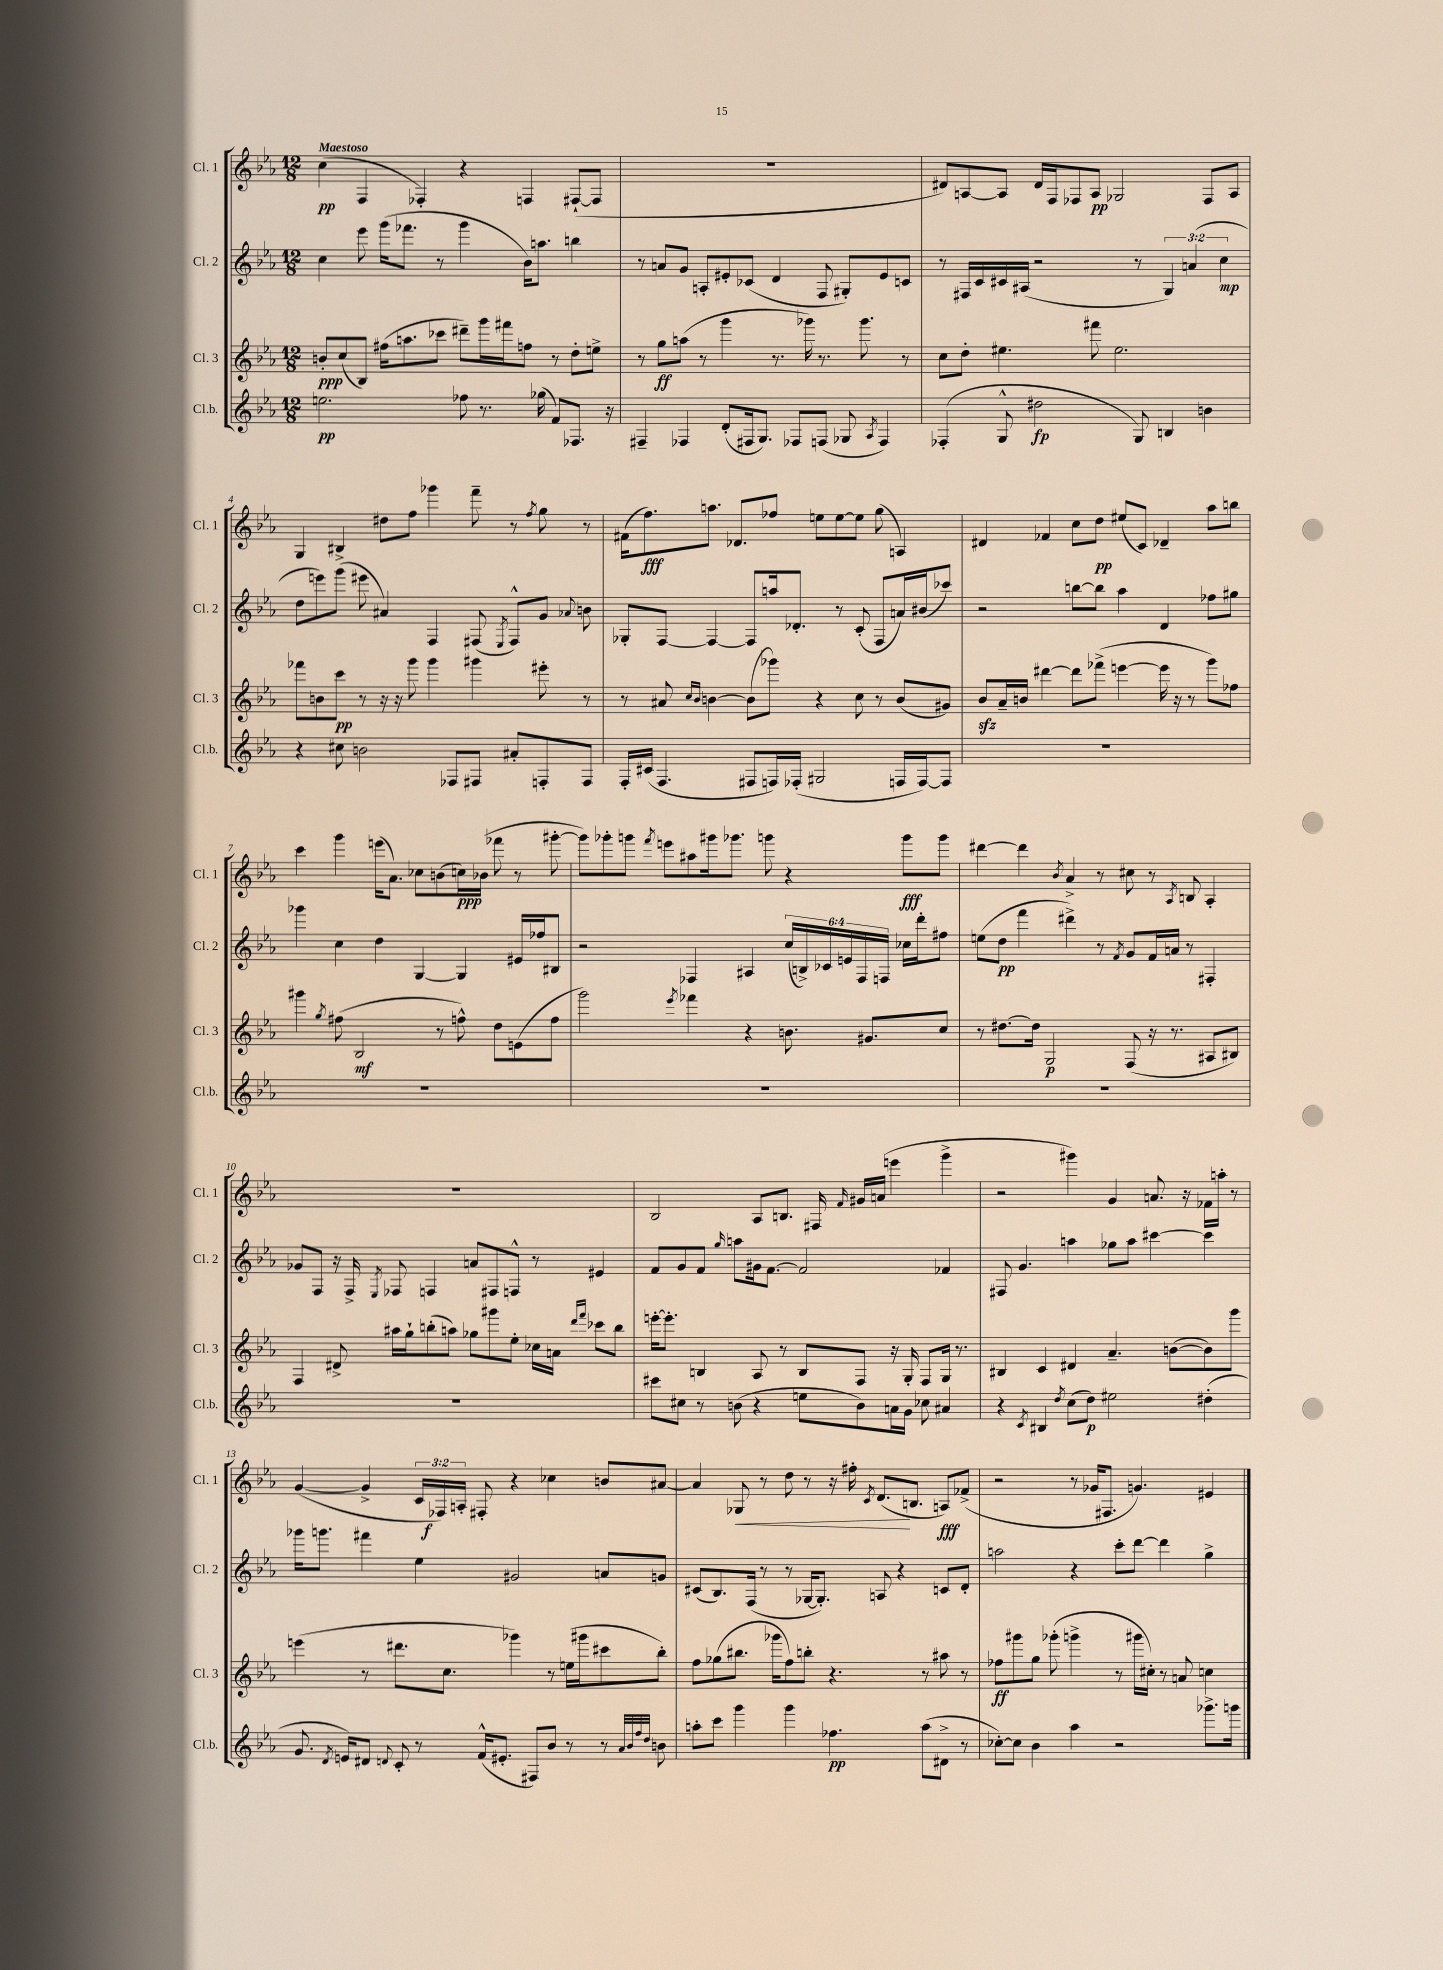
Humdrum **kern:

**kern	**kern	**kern	**kern
*staff4	*staff3	*staff2	*staff1
*clefG2	*clefG2	*clefG2	*clefG2
*k[b-e-a-]	*k[b-e-a-]	*k[b-e-a-]	*k[b-e-a-]
*M12/8	*M12/8	*M12/8	*M12/8
2.ee	8b'	4cc	(4cc
.	(8cc	.	.
.	8B-)	8eee-	4F
.	(16ff#	(16ggg	.
.	8.aa	8.fff-	.
.	.	.	4F-')
.	8ccc-	8r	.
8ff-	8ddd#~)	4ggg	4r
8.r	16ggg	.	.
.	16fff#	.	.
.	8ff	16b-)	4F
(16gg-	.	8.aa	.
8f)	8r	.	.
8.F-	8dd'	4bb	([8F#`
.	8ee^	.	8F#]
16r	.	.	.
=	=	=	=
4F#~	8r	8r	1.r
.	8gg	8a	.
4F-	(8aa	8g	.
.	8r	8A'	.
(8d'	4ggg	8e#'	.
16F#	.	(8c-	.
8.G)	.	.	.
.	8.r	4d	.
8F-	.	.	.
.	16ggg-)	.	.
(8F	8.r	8F	.
8G-	.	8G#')	.
.	8.ggg-	.	.
8qA-	.	.	.
4F)	.	8e#	.
.	8r	8c	.
=	=	=	=
(4F-'	8cc	8r	8d#)
.	8dd'	16F#	[8A
.	.	16c	.
8G^^	4.ee#	16c#	8A]
.	.	(16A#	.
2dd#	.	2r	16d#
.	.	.	16F
.	.	.	8F-
.	8fff#	.	8A
.	2.ee#	.	2G-
8G)	.	8r	.
4B	.	6G)	.
.	.	(6a	.
4b	.	.	8F-
.	.	6cc	.
.	.	.	8A
=	=	=	=
4r	8fff-	8dd	4G
.	8b	8eee)	.
8cc#	8ccc	(8ggg	4B#^
2b	8r	8eee#	.
.	16r	4a#)	8dd#
.	16r	.	.
.	8ggg	.	8ff
.	4ggg	4F	4ggg-
8F-	.	.	.
8F#	4ggg#	(8F#	8fff~
.	.	8qE-	.
8a#'	.	8F#^^)	8r
.	.	.	8qff
8F'	8eee#'	8g	8gg
.	.	8qqa-	.
8F	8r	8b	8r
=	=	=	=
16F'	8r	8G-'	(16f#
(16c#	.	.	8.ff)
4.F	8a#	[8F	.
.	16qqcc	.	.
.	16qqb-	.	.
.	[4b	4F_	8.aa
.	.	.	8.d-
8F#	(8b]	8F]	.
16F)	8ggg-)	16aa	8ff-
(16F-'	.	8.d-'	.
2G#	4r	.	8ee
.	.	8r	[8ee
.	8cc	(8c'	8ee]
.	8r	8F	(8gg
16F	(8b	16a)	4A)
[16F)	.	(16b#	.
8F]	8g#)	8ccc-)	.
=	=	=	=
1.r	8b-	2r	4d#
.	16a-~	.	.
.	16b	.	.
.	[4ddd#	.	4f-
.	8ddd#]	[8bb	8cc
.	(8fff-^	8bb]	8dd
.	[4eee	4aa-	(8ee#
.	.	.	8c)
.	16eee]	4d	4d-~
.	16r	.	.
.	8r	.	.
.	8ggg)	8ff-	8aa-
.	8ff-	8gg#	8bb
=	=	=	=
1.r	4ggg#	4ggg-	4ccc
.	8qgg	.	.
.	(8ff#	4cc	4ggg
.	2B-	.	.
.	.	4dd	(16eee
.	.	.	8.a-)
.	.	[4G	8cc-
.	8r	.	(8b
.	8ff^^)	4G]	16cc)
.	.	.	(16b-
.	8dd	.	8fff-
.	(8e	16e#	8r
.	.	16ff-	.
.	8ff	8B#	[8ggg#'
=	=	=	=
1.r	2ggg)	2r	8ggg#])
.	.	.	8ggg-'
.	.	.	8ggg
.	.	.	8qfff
.	.	.	8eee
.	8qeee-	.	.
.	4fff-	4F-	8aa#
.	.	.	16ggg#
.	.	.	8.ggg-
.	4r	4A#	.
.	.	.	8ggg
.	8.b	(24cc	4r
.	.	24B^)	.
.	.	24c-	.
.	.	24e	.
.	.	24F-	.
.	8.g#	.	.
.	.	24F	.
.	.	16cc-	8ggg
.	.	16ddd'	.
.	8cc	8ff#	8ggg
=	=	=	=
1.r	8r	(8ee	[4ddd#
.	[8.dd#	8dd	.
.	.	4fff	4ddd#]
.	16dd#]	.	.
.	2G	.	.
.	.	.	8qb-
.	.	4ddd#^)	4a-^
.	.	8r	8r
.	.	8qf	.
.	(8F	8g	8cc#
.	16r	16f	8r
.	8.r	16a	.
.	.	.	8qA-
.	.	8r	8B
.	8A#	4F#'	4A-'
.	8B#)	.	.
=	=	=	=
1.r	4F	8g-	1.r
.	.	8F	.
.	8d#^	16r	.
.	.	16F^	.
.	.	8qE-	.
.	16aa#	8F-	.
.	16gg`	.	.
.	(8bb'	4F	.
.	8aa)	.	.
.	8gg-	8a	.
.	8ggg#	8F#	.
.	8ee-'	8F^^	.
.	16cc-	8r	.
.	16a	.	.
.	16qqddd	.	.
.	16qqfff	.	.
.	8ccc-	4e#	.
.	8bb	.	.
=	=	=	=
8ccc#	[16eee'	8f	2B-
.	8.eee']	.	.
8cc#	.	8g	.
8r	4B	8f	.
.	.	16qqgg	.
(8b	.	8aa	.
4r	8A-	16g#	8A-
.	.	[8.f	.
.	8r	.	8.B
8ee	8B	2f]	.
.	.	.	16F#
.	.	.	16qqf
8b)	8F	.	16g#
.	.	.	(16a
16a	16r	.	4eee
16g	16G'	.	.
8cc-	8F	.	.
4a#	16G	4f-	4ggg^
.	8.r	.	.
=	=	=	=
4r	4B#	8F#	2r
.	.	4.g	.
8qc	.	.	.
4B#	4c	.	.
8qdd	.	.	.
(8cc	4d#	4aa	4ggg#)
8dd)	.	.	.
2ee#	4.a-~	8gg-	4g
.	.	8aa	.
.	.	[4ccc#	8.a
.	([8b	.	.
.	.	.	16r
(4dd#'	8b])	4ccc#]	16f-
.	.	.	16aa'
.	8ggg	.	8r
=	=	=	=
8.g	(4eee	16ggg-	([4g
.	.	8.ggg	.
8qd	.	.	.
16e)	.	.	.
8d#	8r	4fff#	4g^]
8qqd	.	.	.
8c'	8.ddd#	.	.
8r	.	4ee-	24c
.	.	.	24F-)
.	8.cc	.	.
.	.	.	24A'
(16f^^	.	.	8F#'
8.e#'	.	.	.
.	4ggg-)	2g#	4r
8F#)	.	.	.
8b-	8r	.	4cc-
8r	(16ee	.	.
.	16ggg#	.	.
8r	8ccc#	8a	8b
32qqa-	.	.	.
32qqb-	.	.	.
32qqff	.	.	.
32qqdd	.	.	.
8b	8bb-')	8g	[8a#
=	=	=	=
8aa'	8ff	(8c#	4a#]
8ccc	(8gg-	8.B-)	.
4ggg	8.bb#	.	8G-
.	.	(16F	.
.	.	8r	8r
.	16ggg-	.	.
4ggg	8ff)	8r	8dd
.	8bb'	[16G-	8r
.	.	8.G-'])	.
4.ff-	4.r	.	16r
.	.	.	16ff#'
.	.	.	8qc
.	.	8A	(8.d
.	.	4r	.
.	.	.	8.B
(8aa	8r	.	.
8d#^	8aa#	8c	8A)
8r	8r	8d'	(8f-^
=	=	=	=
[8cc-')	8ff-	2aa	2r
8cc-]	8ggg#	.	.
4b-	8gg	.	.
.	(8ggg-'	.	.
4aa-	4ggg^	4r	8r
.	.	.	16g-
.	.	.	8.F#
2r	8r	8ccc'	.
.	16ggg#	[8ddd	4.g)
.	16cc#')	.	.
.	8r	4ddd]	.
.	8a	.	.
8.ggg-^	4cc	4gg^	4e#
16ggg	.	.	.
==	==	==	==
*-	*-	*-	*-
